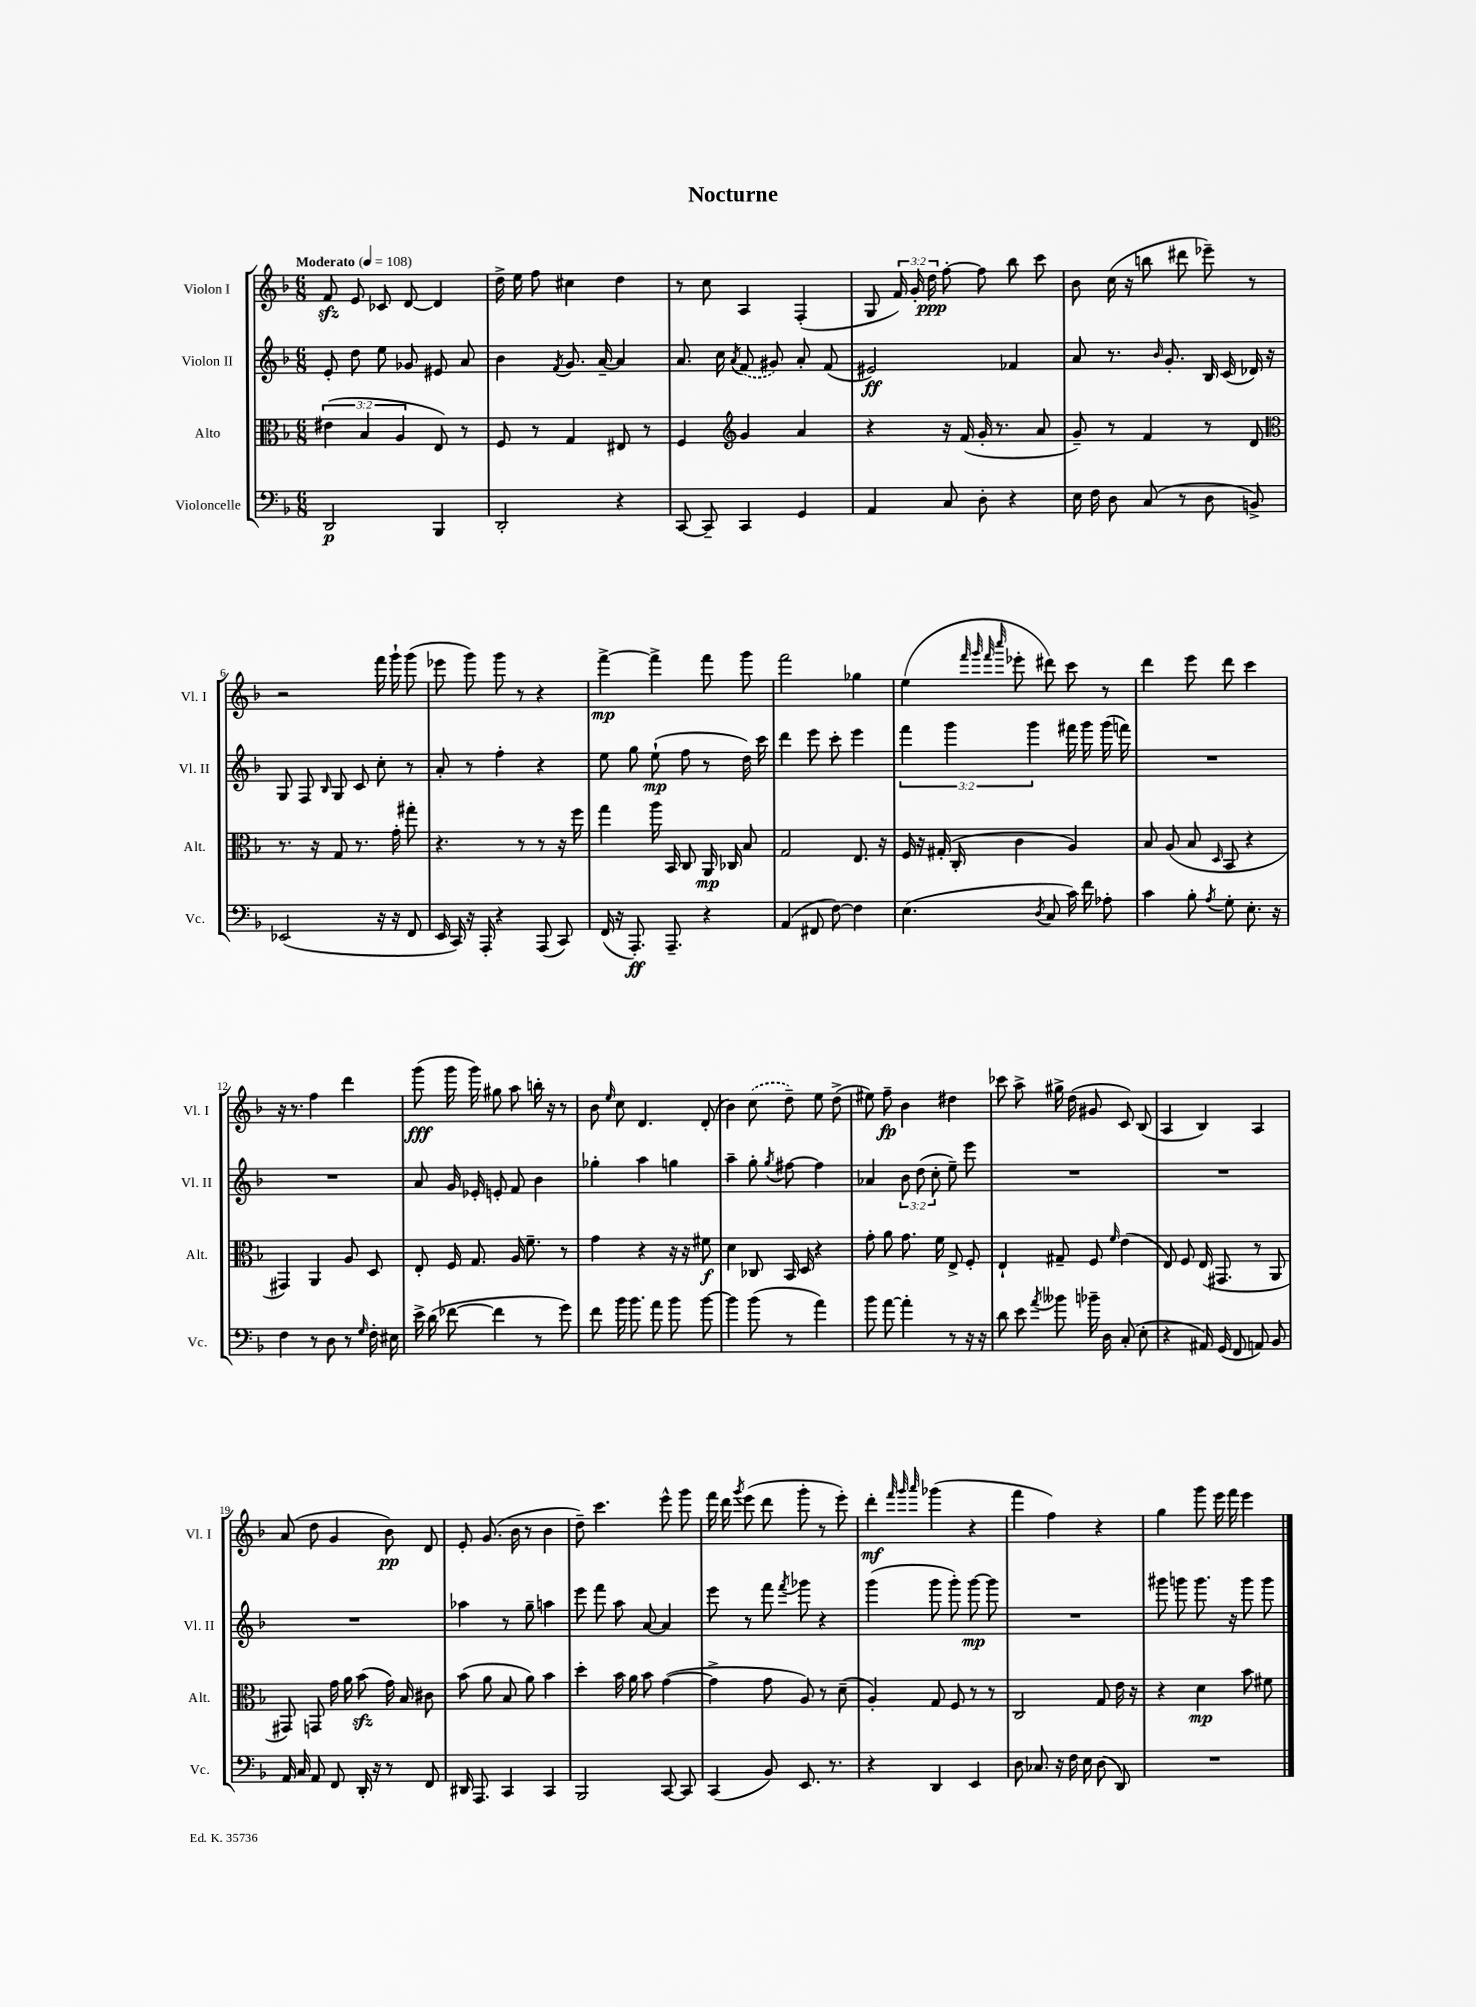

**kern	**dynam	**kern	**dynam	**kern	**dynam	**kern	**dynam
*part4	*part4	*part3	*part3	*part2	*part2	*part1	*part1
*staff4	*staff4	*staff3	*staff3	*staff2	*staff2	*staff1	*staff1
*I"Violoncelle	*	*I"Alto	*	*I"Violon II	*	*I"Violon I	*
*I'Vc.	*	*I'Alt.	*	*I'Vl. II	*	*I'Vl. I	*
*clefF4	*	*clefC3	*	*clefG2	*	*clefG2	*
*k[b-]	*	*k[b-]	*	*k[b-]	*	*k[b-]	*
*M6/8	*	*M6/8	*	*M6/8	*	*M6/8	*
*MM108	*	*MM108	*	*MM108	*	*MM108	*
=1	=1	=1	=1	=1	=1	=1	=1
!	!	!	!	!	!	!LO:TX:a:B:t=Moderato	!
2DD/	p	(6e#X\	.	8e'/	.	8fzz/	.
.	.	.	.	8dd\	.	8e/	.
.	.	6B-/	.	.	.	.	.
.	.	.	.	8ee\	.	8c-X/	.
.	.	6A/	.	.	.	.	.
.	.	.	.	8g-X/	.	[8d/	.
4BBB-/	.	8E/)	.	8e#X/	.	4d/]	.
.	.	8r	.	8a/	.	.	.
=2	=2	=2	=2	=2	=2	=2	=2
2DD'/	.	8F/	.	4b-\	.	16dd^\	.
.	.	.	.	.	.	16ee\	.
.	.	8r	.	.	.	8ff\	.
.	.	.	.	8qf/	.	.	.
.	.	4G/	.	8.g/	.	4cc#X\	.
.	.	.	.	[16a~/	.	.	.
4r	.	8E#X/	.	4a/]	.	4dd\	.
.	.	8r	.	.	.	.	.
=3	=3	=3	=3	=3	=3	=3	=3
[8CC/	.	4F/	.	8.a/	.	8r	.
8CC~/]	.	.	.	.	.	8cc\	.
.	.	.	.	16cc\	.	.	.
*	*	*clefG2	*	*	*	*	*
.	.	.	.	8qa/	.	.	.
4CC/	.	4g/	.	(8f/	.	4A/	.
.	.	.	.	8g#X/)	.	.	.
4GG/	.	4a/	.	8a'/	.	(4F'/	.
.	.	.	.	(8f/	.	.	.
=4	=4	=4	=4	=4	=4	=4	=4
4AA/	.	4r	.	2e#X/)	ff	8G/	.
.	.	.	.	.	.	24f/)	.
.	.	.	.	.	.	24g'/	.
.	.	.	.	.	.	24dd\	ppp
8C/	.	16r	.	.	.	[8ff'\	.
.	.	(16f/	.	.	.	.	.
8D'\	.	16g'/	.	.	.	8ff\]	.
.	.	8.r	.	.	.	.	.
4r	.	.	.	4f-X/	.	8bb-\	.
.	.	8a/	.	.	.	8ccc\	.
=5	=5	=5	=5	=5	=5	=5	=5
16E\	.	8g~/)	.	8a/	.	8b-\	.
16F\	.	.	.	.	.	.	.
8D\	.	8r	.	8.r	.	(16cc\	.
.	.	.	.	.	.	16r	.
(8C/	.	4f/	.	.	.	8bbn\	.
.	.	.	.	16qqb-/	.	.	.
.	.	.	.	8.g'/	.	.	.
8r	.	.	.	.	.	8ddd#X\	.
8D\	.	8r	.	16B-/	.	8eee-X~\)	.
.	.	.	.	(16c/	.	.	.
8BBn^/)	.	8d/	.	16d-X/)	.	8r	.
.	.	.	.	16r	.	.	.
!!LO:LB:g=z
=6	=6	=6	=6	=6	=6	=6	=6
*	*	*clefC3	*	*	*	*	*
(2EE-X/	.	8.r	.	8G/	.	2r	.
.	.	.	.	8F/	.	.	.
.	.	16r	.	.	.	.	.
.	.	.	.	16qqB-/	.	.	.
.	.	8G/	.	8G/	.	.	.
.	.	8.r	.	8c/	.	.	.
16r	.	.	.	8cc'\	.	16fff\	.
16r	.	16g'\	.	.	.	16ggg`\	.
8FF/	.	8gg#X'\	.	8r	.	(8ggg\	.
=7	=7	=7	=7	=7	=7	=7	=7
16EE/	.	4.r	.	8a'/	.	8eee-X\	.
16CC/)	.	.	.	.	.	.	.
16r	.	.	.	8r	.	8ggg\)	.
16AAA'/	.	.	.	.	.	.	.
4r	.	.	.	4ff'\	.	8ggg\	.
.	.	8r	.	.	.	8r	.
(8AAA/	.	8r	.	4r	.	4r	.
8CC/)	.	16r	.	.	.	.	.
.	.	16ff\	.	.	.	.	.
=8	=8	=8	=8	=8	=8	=8	=8
(16FF/	.	4gg\	.	8ee\	.	[4fff^\	mp
16r	.	.	.	.	.	.	.
8.AAA'/)	ff	.	.	8gg\	.	.	.
.	.	16aa\	.	(8ee`\	mp	4fff^\]	.
8.AAA~/	.	16BB-/	.	.	.	.	.
.	.	8C/	.	8ff\	.	.	.
4r	.	16AA/	mp	8r	.	8fff\	.
.	.	16C-X/	.	.	.	.	.
.	.	8B-/	.	16dd\)	.	8ggg\	.
.	.	.	.	16ccc\	.	.	.
=9	=9	=9	=9	=9	=9	=9	=9
(4AA/	.	2G/	.	4ddd\	.	2fff\	.
8FF#X/	.	.	.	8eee\	.	.	.
[8F\)	.	.	.	8ccc'\	.	.	.
4F\]	.	8.E/	.	4eee\	.	4gg-X\	.
.	.	16r	.	.	.	.	.
=10	=10	=10	=10	=10	=10	=10	=10
(4.E\	.	16F/	.	6fff\	.	(4ee\	.
.	.	16r	.	.	.	.	.
.	.	(16G#X'/	.	.	.	.	.
.	.	.	.	6ggg\	.	.	.
.	.	16C'/	.	.	.	.	.
.	.	.	.	.	.	32qqfff/	.
.	.	.	.	.	.	32qqggg/	.
.	.	.	.	.	.	32qqfff/	.
.	.	.	.	.	.	32qqcccc/	.
.	.	4c\	.	.	.	8eee-X'\	.
.	.	.	.	6ggg\	.	.	.
8qD/	.	.	.	.	.	.	.
8C/	.	.	.	.	.	8ddd#X\)	.
16c\)	.	4A/)	.	16fff#X\	.	8ccc\	.
16f\	.	.	.	16ggg\	.	.	.
8A-X'\	.	.	.	(16ggg\	.	8r	.
.	.	.	.	16fffn\)	.	.	.
=11	=11	=11	=11	=11	=11	=11	=11
4c\	.	8B-/	.	2.r	.	4ddd\	.
.	.	(8A/	.	.	.	.	.
8B-'\	.	8B-/	.	.	.	8eee\	.
8qA/	.	16qqD/	.	.	.	.	.
8G'\	.	8BB-/	.	.	.	8ddd\	.
8.E'\	.	4r	.	.	.	4ccc\	.
16r	.	.	.	.	.	.	.
!!LO:LB:g=z
=12	=12	=12	=12	=12	=12	=12	=12
4F\	.	4GG#X/)	.	2.r	.	16r	.
.	.	.	.	.	.	8.r	.
8r	.	4AA/	.	.	.	4ff\	.
8D\	.	.	.	.	.	.	.
8r	.	8A/	.	.	.	4ddd\	.
16qqG/	.	.	.	.	.	.	.
16F'\	.	8D/	.	.	.	.	.
16E#X\	.	.	.	.	.	.	.
=13	=13	=13	=13	=13	=13	=13	=13
16e^\	.	8E'/	.	8a/	.	(8ggg\	fff
(16d\	.	.	.	.	.	.	.
[8f-X\	.	16F/	.	16g/	.	16ggg\	.
.	.	8.G/	.	16e-X'/	.	16ggg\)	.
4f-\]	.	.	.	8en'/	.	8gg#X\	.
.	.	16A/	.	8f/	.	8aa\	.
.	.	8.f~\	.	.	.	.	.
8r	.	.	.	4b-\	.	16bbn'\	.
.	.	.	.	.	.	16r	.
8g\)	.	8r	.	.	.	8r	.
=14	=14	=14	=14	=14	=14	=14	=14
8f\	.	4g\	.	4gg-X'\	.	8b-\	.
.	.	.	.	.	.	16qqee/	.
16b-\	.	.	.	.	.	8cc\	.
8.b-\	.	.	.	.	.	.	.
.	.	4r	.	4aa\	.	4.d/	.
8a\	.	.	.	.	.	.	.
8b-\	.	16r	.	4ggn\	.	.	.
.	.	16r	.	.	.	.	.
[8b-\	.	8f#X\	f	.	.	(8d'/	.
=15	=15	=15	=15	=15	=15	=15	=15
4b-\]	.	4d\	.	4aa~\	.	4b-\)	.
(8b-\	.	8C-X/	.	8gg'\	.	(8cc\	.
.	.	.	.	8qgg/	.	.	.
8r	.	16BB-/	.	[8ff#X\	.	8dd~\)	.
.	.	16D/	.	.	.	.	.
4a\)	.	4r	.	4ff#\]	.	8ee\	.
.	.	.	.	.	.	(8dd^\	.
=16	=16	=16	=16	=16	=16	=16	=16
8b-\	.	8g'\	.	4a-X/	.	8ee#X\)	.
[8a\	.	8a\	.	.	.	8ff~\	fp
4a'\]	.	8.g\	.	12b-\	.	4b-\	.
.	.	.	.	(12dd\	.	.	.
.	.	.	.	12cc'\	.	.	.
.	.	16f\	.	.	.	.	.
8r	.	8E^/	.	8ee~\)	.	4dd#X\	.
16r	.	8F'/	.	8eee\	.	.	.
16r	.	.	.	.	.	.	.
=17	=17	=17	=17	=17	=17	=17	=17
8d\	.	4E`/	.	2.r	.	8ccc-X\	.
8e\	.	.	.	.	.	8aa^\	.
8qa/	.	.	.	.	.	.	.
8b--X\	.	8G#X~/	.	.	.	16gg#X^\	.
.	.	.	.	.	.	(16dd\	.
16b-X~\	.	8F/	.	.	.	8g#X/	.
16D\	.	.	.	.	.	.	.
.	.	16qqf/	.	.	.	.	.
(8C'/	.	(4e\	.	.	.	8c/)	.
8E'\	.	.	.	.	.	(8B-/	.
=18	=18	=18	=18	=18	=18	=18	=18
4r	.	8E/)	.	2.r	.	4A/	.
.	.	8F/	.	.	.	.	.
16AA#X/)	.	(16E/	.	.	.	4B-/)	.
(16GG/	.	8.GG#X/	.	.	.	.	.
8FF/	.	.	.	.	.	.	.
8AAn/)	.	8r	.	.	.	4A/	.
8BB-/	.	8AA/	.	.	.	.	.
!!LO:LB:g=z
=19	=19	=19	=19	=19	=19	=19	=19
16AA/	.	8GG#X/)	.	2.r	.	(8a/	.
16C/	.	.	.	.	.	.	.
8AA/	.	8GGn/	.	.	.	8dd\	.
8FF/	.	16g\	.	.	.	4g/	.
.	.	16a\	.	.	.	.	.
16DD'/	.	(8b-zz\	.	.	.	.	.
16r	.	.	.	.	.	.	.
8r	.	16g\)	.	.	.	8b-\)	pp
.	.	16B-/	.	.	.	.	.
8FF/	.	8c#X\	.	.	.	8d/	.
=20	=20	=20	=20	=20	=20	=20	=20
16DD#X/	.	(8b-\	.	4aa-X\	.	8e'/	.
8.AAA/	.	.	.	.	.	.	.
.	.	8a\	.	.	.	(8.g/	.
4CC/	.	8B-/	.	8r	.	.	.
.	.	.	.	.	.	16b-\	.
.	.	8a\)	.	8gg~\	.	8r	.
4CC/	.	4b-\	.	4aan\	.	4b-\	.
=21	=21	=21	=21	=21	=21	=21	=21
2BBB-/	.	4dd'\	.	8eee\	.	8dd~\)	.
.	.	.	.	8fff\	.	4.ccc\	.
.	.	16b-\	.	8aa\	.	.	.
.	.	16a\	.	.	.	.	.
.	.	8b-\	.	[8a/	.	.	.
[8CC/	.	([4g\	.	4a/]	.	8eee^^\	.
8CC/]	.	.	.	.	.	8ggg\	.
=22	=22	=22	=22	=22	=22	=22	=22
(4CC/	.	4g^\]	.	8eee\	.	16fff\	.
.	.	.	.	.	.	16ddd\	.
.	.	.	.	.	.	8qggg/	.
.	.	.	.	8r	.	(8eee\	.
8BB-/)	.	8g\	.	8fff\	.	8ddd\	.
.	.	.	.	8qfff/	.	.	.
8.EE/	.	8A/)	.	8ggg-X\	.	8ggg'\	.
.	.	8r	.	4r	.	8r	.
8.r	.	.	.	.	.	.	.
.	.	(8d~\	.	.	.	8eee'\)	.
=23	=23	=23	=23	=23	=23	=23	=23
4r	.	4A'/)	.	(4ggg\	.	4ddd'\	mf
.	.	.	.	.	.	32qqfff/	.
.	.	.	.	.	.	32qqggg/	.
.	.	.	.	.	.	32qqaaa/	.
4DD/	.	8G/	.	8ggg\	.	(4ggg-X\	.
.	.	8F/	.	8ggg'\)	.	.	.
4EE/	.	8r	.	[8ggg\	mp	4r	.
.	.	8r	.	8ggg\]	.	.	.
=24	=24	=24	=24	=24	=24	=24	=24
8D\	.	2C/	.	2.r	.	4fff\	.
8.C-X/	.	.	.	.	.	.	.
.	.	.	.	.	.	4ff\)	.
16r	.	.	.	.	.	.	.
16F\	.	.	.	.	.	.	.
16E\	.	.	.	.	.	.	.
(8D\	.	8G/	.	.	.	4r	.
8DD/)	.	16e\	.	.	.	.	.
.	.	16r	.	.	.	.	.
=25	=25	=25	=25	=25	=25	=25	=25
2.r	.	4r	.	8ggg#X\	.	4gg\	.
.	.	.	.	8gggn\	.	.	.
.	.	4d\	mp	8.ggg\	.	8ggg\	.
.	.	.	.	.	.	16eee\	.
.	.	.	.	16r	.	16fff\	.
.	.	8b-\	.	8ggg\	.	4eee\	.
.	.	8f#X\	.	8ggg\	.	.	.
==	==	==	==	==	==	==	==
*-	*-	*-	*-	*-	*-	*-	*-
